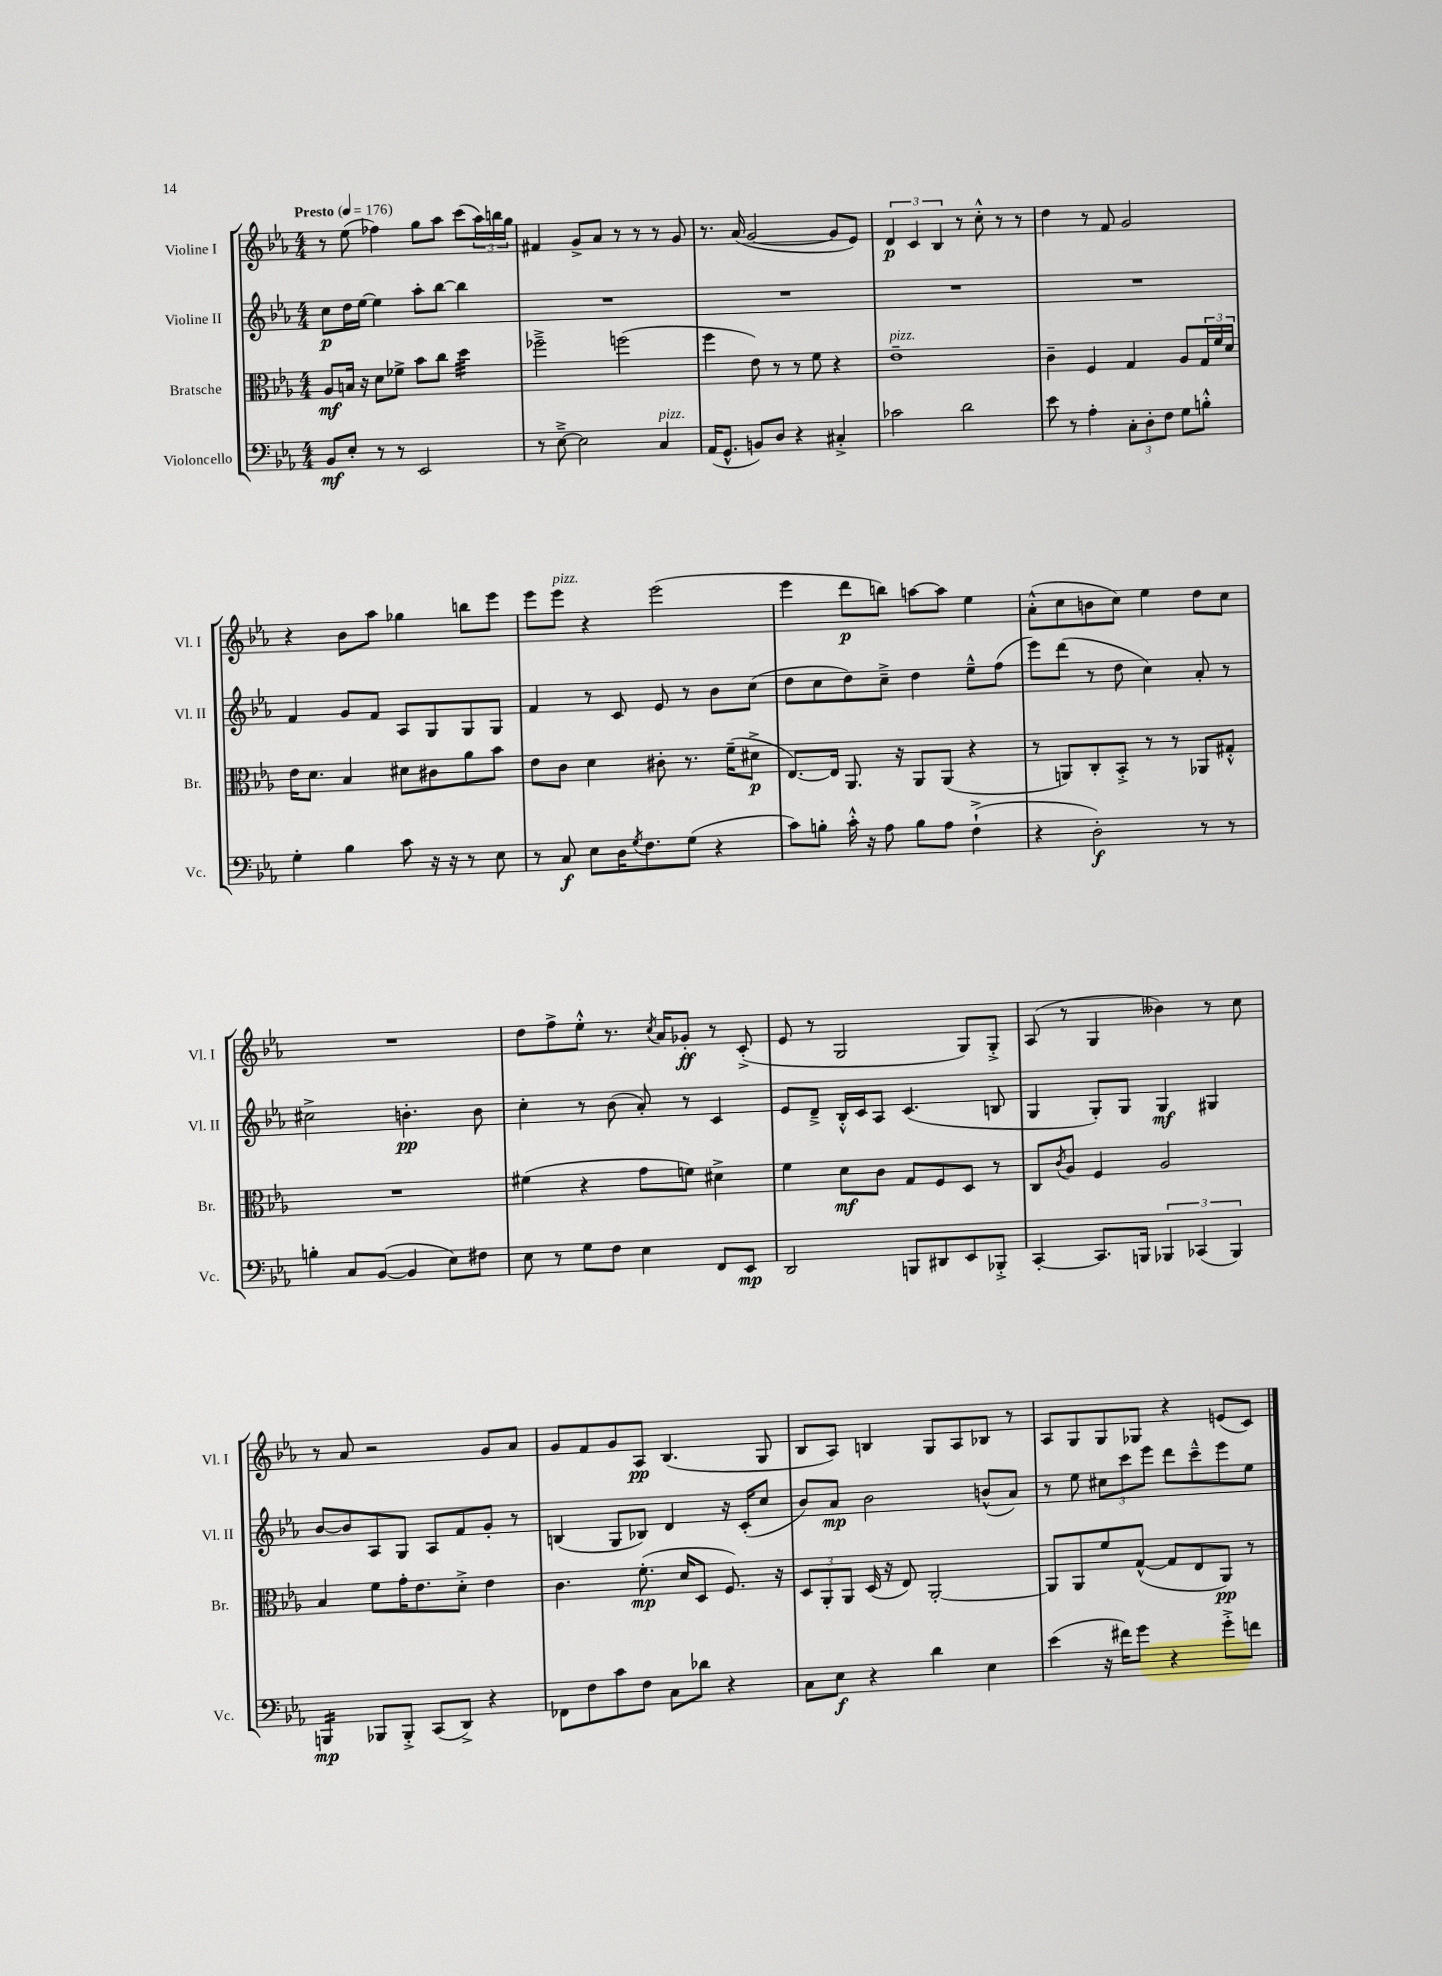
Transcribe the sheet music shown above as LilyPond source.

<<
\new StaffGroup <<
\new Staff = "s0" \with { instrumentName = "Violine I" shortInstrumentName = "Vl. I" } {
    \clef treble \key ees \major \numericTimeSignature \time 4/4 \tempo "Presto" 4 = 176
    r8 ees''8( fes''4) g''8 aes''8 c'''8( \tuplet 3/2 { aes''16) b''16 g''16 } |
    fis'4 g'8-> aes'8 r8 r8 r8 g'8 |
    r8. aes'16( g'2~ g'8 ees'8) |
    \tuplet 3/2 { d'4\p c'4 bes4 } r8 c''8-.-^ r8 r8 |
    d''4 r8 f'8 g'2 |
    r4 bes'8 aes''8 ges''4 b''8 ees'''8 |
    ees'''8 ees'''8^\markup { \italic "pizz." } r4 ees'''2( |
    ees'''4 d'''8\p b''8) a''8~ a''8 ees''4 |
    aes'8-.-^( c''8 b'8 c''8) ees''4 d''8 c''8 |
    R1 |
    d''8 f''8-> ees''8-.-^ r8. \acciaccatura { c''8 } aes'16 ges'8-.\ff r8 c'8-.->( |
    ees'8 r8 g2 g8) g8-.-> |
    aes8( r8 g4 beses'4) r8 c''8 |
    r8 aes'8 r2 g'8 aes'8 |
    g'8 f'8 g'8 aes8\pp bes4.( g8 |
    bes8 aes8) b4 g8 aes8 bes8 r8 |
    aes8 g8 g8 ges8 r4 e'8( c'8) \bar "|." |
}
\new Staff = "s1" \with { instrumentName = "Violine II" shortInstrumentName = "Vl. II" } {
    \clef treble \key ees \major \numericTimeSignature \time 4/4
    c''8\p d''16 ees''16~ ees''4 aes''8-. bes''8~ bes''4 |
    R1 |
    R1 |
    R1 |
    R1 |
    f'4 g'8 f'8 aes8 g8 g8 g8 |
    f'4 r8 c'8 ees'8 r8 bes'8 c''8( |
    d''8 c''8 d''8) c''8---> d''4 ees''8---^ f''8( |
    ees'''8) d'''8( r8 d''8 c''4) aes'8-. r8 |
    cis''2-> b'4.-.\pp b'8 |
    c''4-. r8 bes'8( aes'8-.) r8 c'4 |
    ees'8 d'8---> bes16-.-^ c'16 aes8 c'4.( b8 |
    g4 g8-.) g8 g4\mf gis4 |
    bes'8~ bes'8 aes8 g8 aes8 f'8 g'8-. r8 |
    b4( g8 bes8) d'4 r16 c'16-.( c''8 |
    bes'8) aes'8\mp bes'2 b'8-^( aes'8) |
    r8 ees''8 \tuplet 3/2 { cis''8 c'''8 ees'''8 } d'''8 c'''8---^ ees'''8 ees''8 \bar "|." |
}
\new Staff = "s2" \with { instrumentName = "Bratsche" shortInstrumentName = "Br." } {
    \clef alto \key ees \major \numericTimeSignature \time 4/4
    aes8\mf b16 r16 d'8 fes'8-> bes'8 c''8 d''4:32 |
    fes''2---> f''2( |
    f''4 ees'8) r8 r8 f'8 r4 |
    ees'1--^\markup { \italic "pizz." } |
    c'4-- f4 g4 aes8 \tuplet 3/2 { g16 f'16 d'16 } |
    ees'16 d'8. bes4 dis'8 cis'8 aes'8 bes'8 |
    ees'8 c'8 d'4 cis'8-. r8. f'16--( dis'8->\p |
    ees8.~) ees16 aes,8. r16 aes,8 aes,8( r4 |
    r8 a,8) c8-. bes,8-.-> r8 r8 aes,8 gis8-.-^ |
    R1 |
    fis'4( r4 g'8 f'8) dis'4-> |
    f'4 d'8\mf c'8 g8 f8 d8 r8 |
    c8 \acciaccatura { c'8 } aes8 f4 aes2 |
    bes4 f'8 g'16-. ees'8. d'8-.-> ees'4 |
    c'4. f'8.-.\mp( d'16 d8 f8.) r16 |
    \tuplet 3/2 { d8 aes,8-. aes,8 } d16( r16 ees8) aes,2~-. |
    aes,8 aes,8 f'8 g8~-^( g8 ees8 aes,8\pp) r8 \bar "|." |
}
\new Staff = "s3" \with { instrumentName = "Violoncello" shortInstrumentName = "Vc." } {
    \clef bass \key ees \major \numericTimeSignature \time 4/4
    bes,8\mf ees8-. r8 r8 ees,2 |
    r8 ees8~---> ees2 c4^\markup { \italic "pizz." } |
    aes,16( g,8.-^ b,8) d8 r4 cis4-.-> |
    ces'2 d'2 |
    ees'8 r8 aes4-. \tuplet 3/2 { c8-. d8-. f8 } g8 b8-.-^ |
    g4-. bes4 c'8 r16 r16 r8 ees8 |
    r8 c8\f ees8 d16 \acciaccatura { g8 } f8. g8( r4 |
    c'8) b8-. c'16-.-^ r16 aes8 b8 aes8 f4-!->( |
    r4 d2-.\f) r8 r8 |
    b4-. c8 bes,8~( bes,4 ees8) fis8 |
    ees8 r8 g8 f8 ees4 f,8 ees,8\mp |
    d,2 b,,8 dis,8 ees,8 bes,,8-.-> |
    c,4~-. c,8. b,,16 \tuplet 3/2 { bes,,4 ces,4( bes,,4) } |
    b,,4:16\mp bes,,8 bes,,8-.-> c,8( d,8->) r4 |
    fes,8 f8 c'8 f8 c8 des'8 r4 |
    c8 ees8\f r4 d'4 ees4 |
    ees'4( r16 fis'16) g'8 r4 g'8-.-> f'8 \bar "|." |
}
>>
>>
\layout { \context { \Score \remove "Bar_number_engraver" } }
